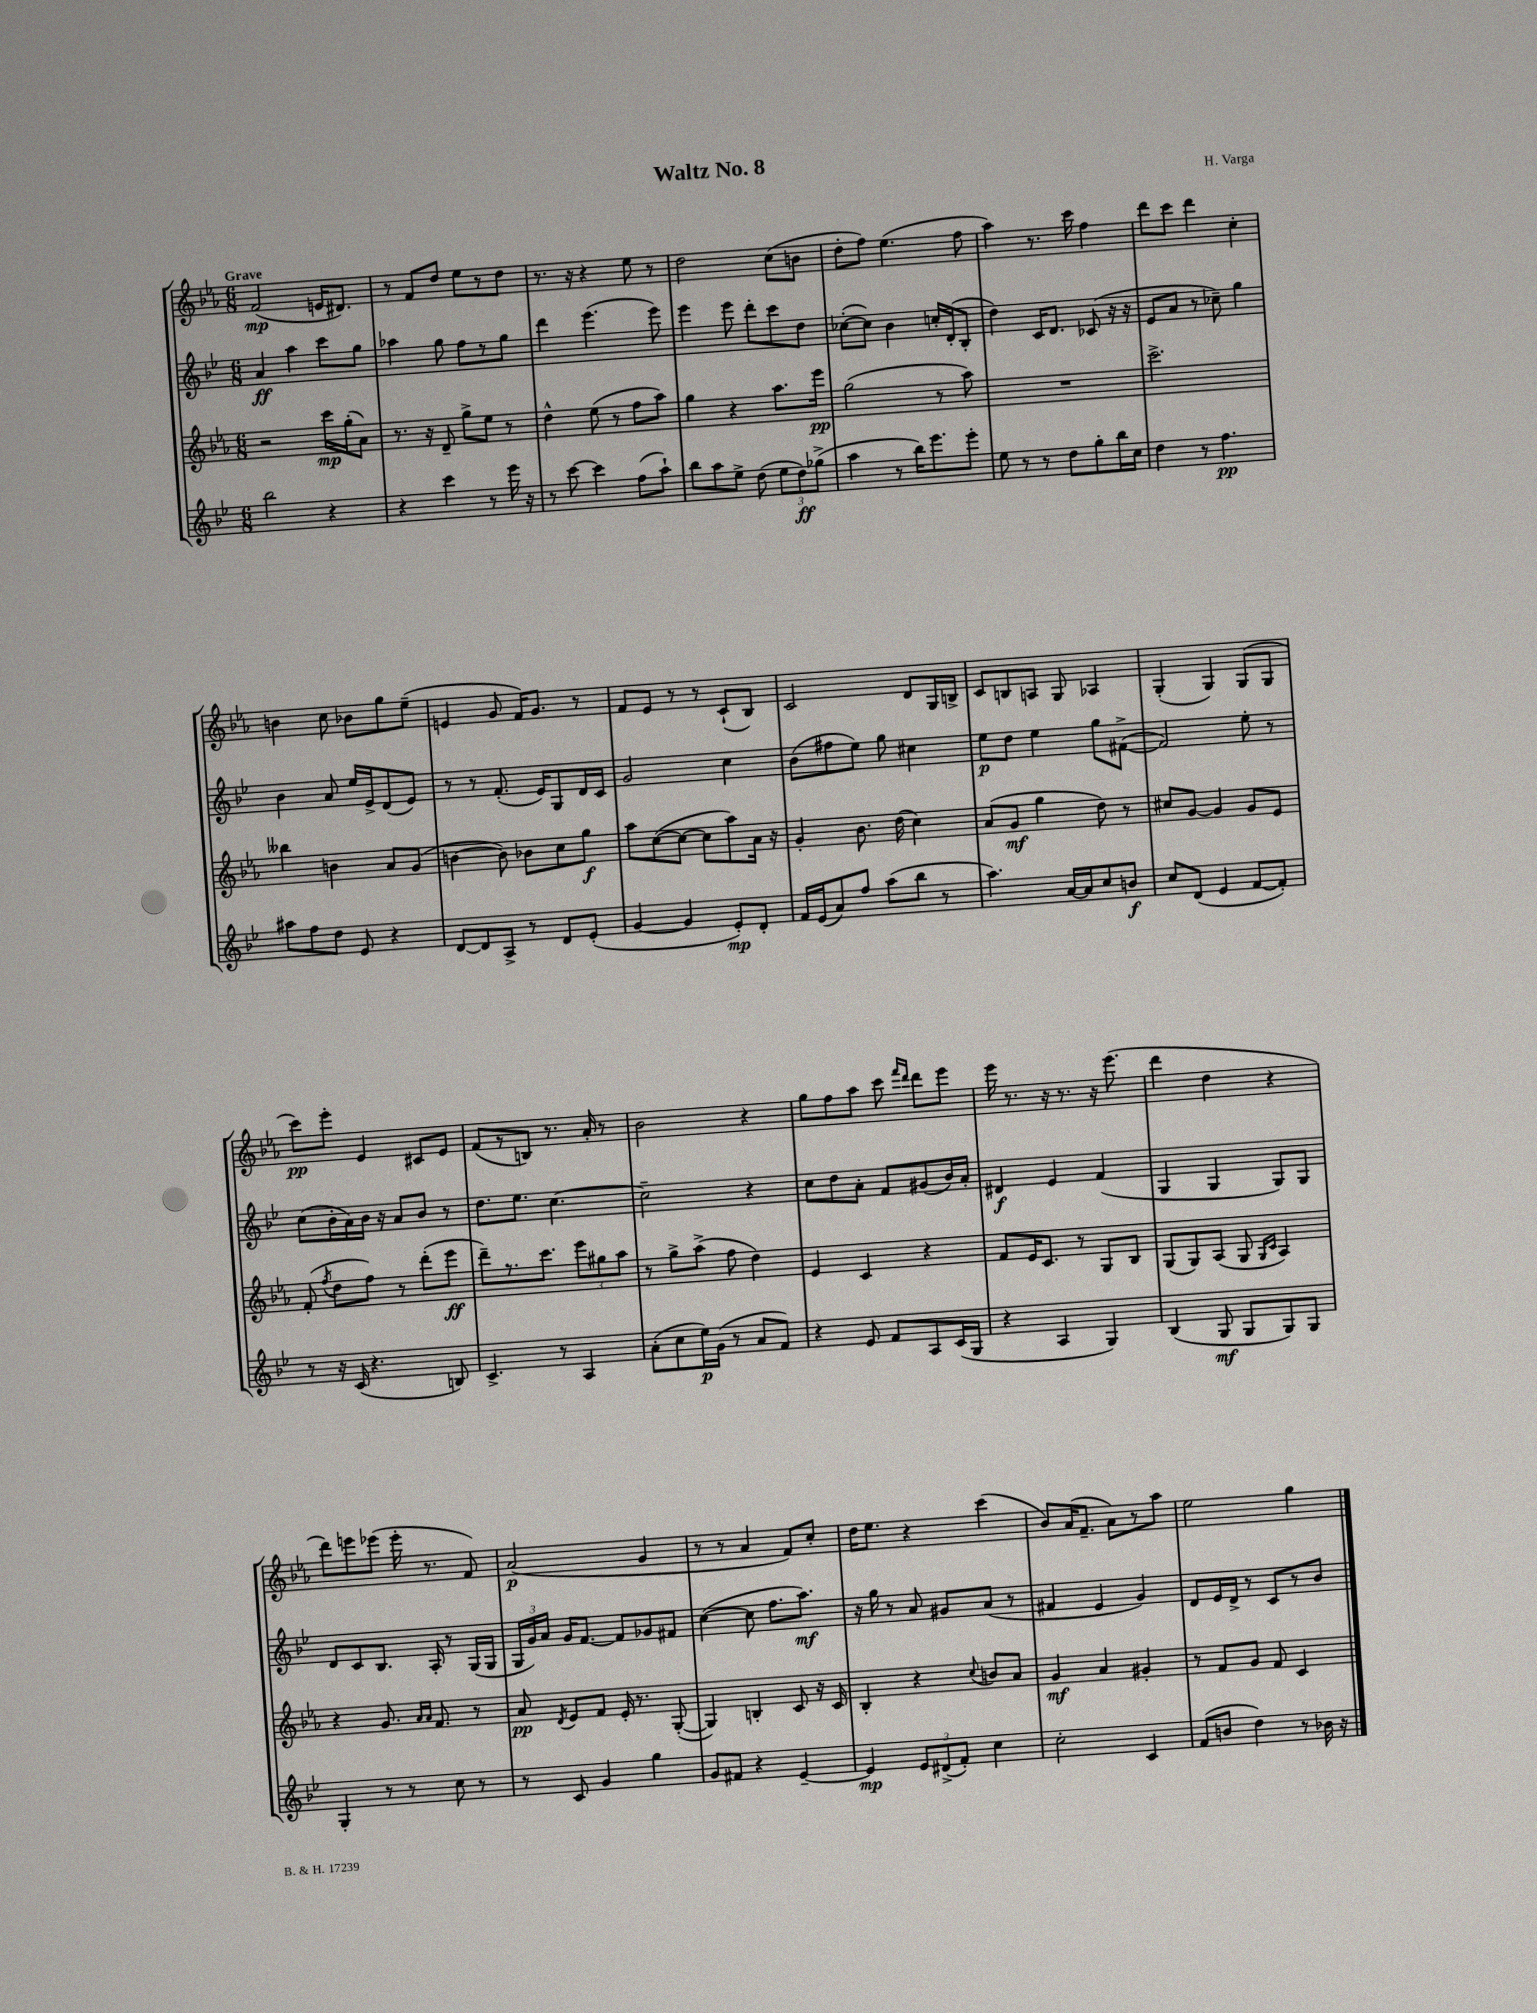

**kern	**kern	**kern	**kern
*staff4	*staff3	*staff2	*staff1
*clefG2	*clefG2	*clefG2	*clefG2
*k[b-e-]	*k[b-e-a-]	*k[b-e-]	*k[b-e-a-]
*M6/8	*M6/8	*M6/8	*M6/8
2bb-	2r	4a	(2f
.	.	4aa	.
4r	16ccc	8ccc	16e
.	(16gg'	.	8.d#)
.	8a-)	8gg	.
=	=	=	=
4r	8.r	4aa-	8r
.	.	.	8f
.	16r	.	.
4ccc	8d~	8gg	8dd
.	8gg^	8ff	8ee-
8r	8ee-	8r	8r
16eee-	8r	8gg	8dd
16r	.	.	.
=	=	=	=
8r	4dd^^	4ddd	8.r
[8ccc	.	.	.
.	.	.	16r
4ccc]	(8ee-	(4.eee-	4r
.	8r	.	.
(8ff	8ff	.	8ee-
8aa`)	8aa-)	8eee-)	8r
=	=	=	=
8bb-	4gg	4eee-	2dd
8aa	.	.	.
8ee-^	4r	8eee-	.
(8dd	.	8ddd'	.
12ee-	8.aa-	8ccc	(8cc
12dd)	.	.	.
.	.	8dd	8b
(12gg-^	.	.	.
.	16eee-	.	.
=	=	=	=
4aa	(2gg	([8cc-'	8dd'
.	.	8cc-])	8ff)
8r	.	4b-	(4.ee-
16bb-)	.	.	.
8.eee-	.	.	.
.	8r	16cc'	.
.	.	(16d'	.
8eee-'	8aa-)	8B-'	8ff
=	=	=	=
8ee-	2.r	4dd)	4aa-)
8r	.	.	.
8r	.	16c	8.r
.	.	8.d	.
8dd	.	.	.
.	.	.	16ccc
8gg'	.	(8c-	4ff
16bb-	.	16r	.
16cc	.	16r	.
=	=	=	=
4dd	2.ccc^	8e-	8ddd
.	.	8a	8ccc
8r	.	8r	4ddd
4.ff	.	8cc-~)	.
.	.	4gg	4cc'
=	=	=	=
8aa#	4bb--	4b-	4b
8ff	.	.	.
8dd	4b	8a	8cc
8e-	.	16ee-	8b-
.	.	16e-^	.
4r	8a-	(8d	8gg
.	(8g	8e-)	(8ee-~
=	=	=	=
[8d	[4b	8r	4e
8d]	.	8r	.
8A^	8b])	(8.f'	8g
8r	8b-	.	16f)
.	.	16e-)	8.g
8d	8cc	8G	.
(8e-'	8gg	16d	8r
.	.	16c	.
=	=	=	=
[4g	8aa-	2g	8f
.	([8cc	.	8e-
4g]	8cc_	.	8r
.	8cc]	.	8r
8e-')	8aa-)	4cc	(8c`
8d'	16a-	.	8B-)
.	16r	.	.
=	=	=	=
16f	4g'	(8b-	2c
(16e-	.	.	.
8a)	.	8ff#	.
8ff	8.b-	8ee-)	.
(8aa	.	8gg	.
.	(16dd	.	.
8bb-	4cc)	4cc#	8d
8r	.	.	16G
.	.	.	16B^
=	=	=	=
4.aa)	(8a-	8ee-	8c
.	8g	8dd	8B
.	4gg	4ee-	8A
[16a	.	.	8G
16a]	.	.	.
8cc	8dd)	8gg	4A-
8b	8r	([8f#^	.
=	=	=	=
8cc	8cc#	2f#])	(4G'
(8d	[8g	.	.
4e-	4g]	.	4G)
[8f	8g	8ee-'	(8G
8f'])	8e-	8r	8G
=	=	=	=
8r	(8f'	(8cc	8ccc)
.	8qff	.	.
16r	8dd	16b-'	8eee-'
(16c	.	16a)	.
4.r	8ff)	16b-	4e-
.	.	16r	.
.	8r	8a	.
.	(8ddd'	8b-	8c#
8B)	8eee-	8r	8e-
=	=	=	=
4.c^	8ddd~)	8.dd	(8f
.	8.r	.	8r
.	.	8.ee-	.
.	.	.	8B)
.	8.ccc	.	.
8r	.	[4.cc	8.r
4A	12eee-	.	.
.	.	.	16a-'
.	12gg#	.	.
.	.	.	8r
.	12aa-	.	.
=	=	=	=
(8a'	8r	2cc~]	2b-
8cc	8gg^	.	.
16ee-)	(8aa-^	.	.
(16g	.	.	.
8r	8ff	.	.
8a	4dd)	4r	4r
8f)	.	.	.
=	=	=	=
4r	4e-	8cc	8gg
.	.	8dd	8ff
8e-	4c	8a'	8aa-
8f	.	8f	8ccc
.	.	.	16qqfff
.	.	.	16qqddd
8A	4r	(8g#	8ddd
(16c	.	16b-)	8eee-
16G	.	16a'	.
=	=	=	=
4r	8f	4d#	16eee-
.	.	.	8.r
.	16e-	.	.
.	8.c	.	.
4A	.	4e-	16r
.	.	.	8.r
.	8r	.	.
4G)	8G	(4f	16r
.	.	.	(8.eee-
.	8B-	.	.
=	=	=	=
(4B-	(8G	4G	4ddd
.	8G)	.	.
8G	(8A-	4G	4dd
8G	8G	.	.
.	16qqG	.	.
.	16qqc	.	.
8G)	4A-)	8G)	4r
8G	.	8G	.
=	=	=	=
4G'	4r	8d	8ddd)
.	.	8c	8eee
8r	8.g	8.B-	(8eee-
8r	.	.	16eee-'
.	16qqa-	.	.
.	16qqa-	.	.
.	8.f	16A'	8.r
8cc	.	8r	.
8r	8r	(16G	8f)
.	.	16G	.
=	=	=	=
8r	8a-	24G	(2a-
.	.	24g)	.
.	.	24a	.
.	8qd	.	.
8c	8e-	16g	.
.	.	[8.f	.
4g	8f	.	.
.	16e-'	8f]	.
.	8.r	.	.
4gg	.	8g-	4g
.	([8G'	8f#	.
=	=	=	=
8g	4G])	([4cc	8r
8f#	.	.	8r
4r	4B'	8cc]	4a-
.	.	8.ff	.
[4e-~	8c	.	8f)
.	.	8.aa)	.
.	16r	.	8cc'
.	16c	.	.
=	=	=	=
4e-]	4B-'	16r	16dd
.	.	16gg	8.ee-
.	.	8r	.
12e-	4r	8a	4r
(12d#^	.	.	.
.	.	8g#	.
12f')	.	.	.
.	8qqcc	.	.
4cc	8b	(8a	(4ccc
.	8a-	8r	.
=	=	=	=
2cc'	4g	4f#	8b-)
.	.	.	(16a-
.	.	.	8.f~
.	4a-	4e-	.
.	.	.	8a-)
4c	4g#'	4g)	8r
.	.	.	8aa-
=	=	=	=
(8f	8r	8d	2ee-
8b	8f	16e-	.
.	.	16d^	.
4dd)	8g	8r	.
.	8f	8c	.
8r	4c	8r	4gg
16b-	.	8b-	.
16r	.	.	.
==	==	==	==
*-	*-	*-	*-
